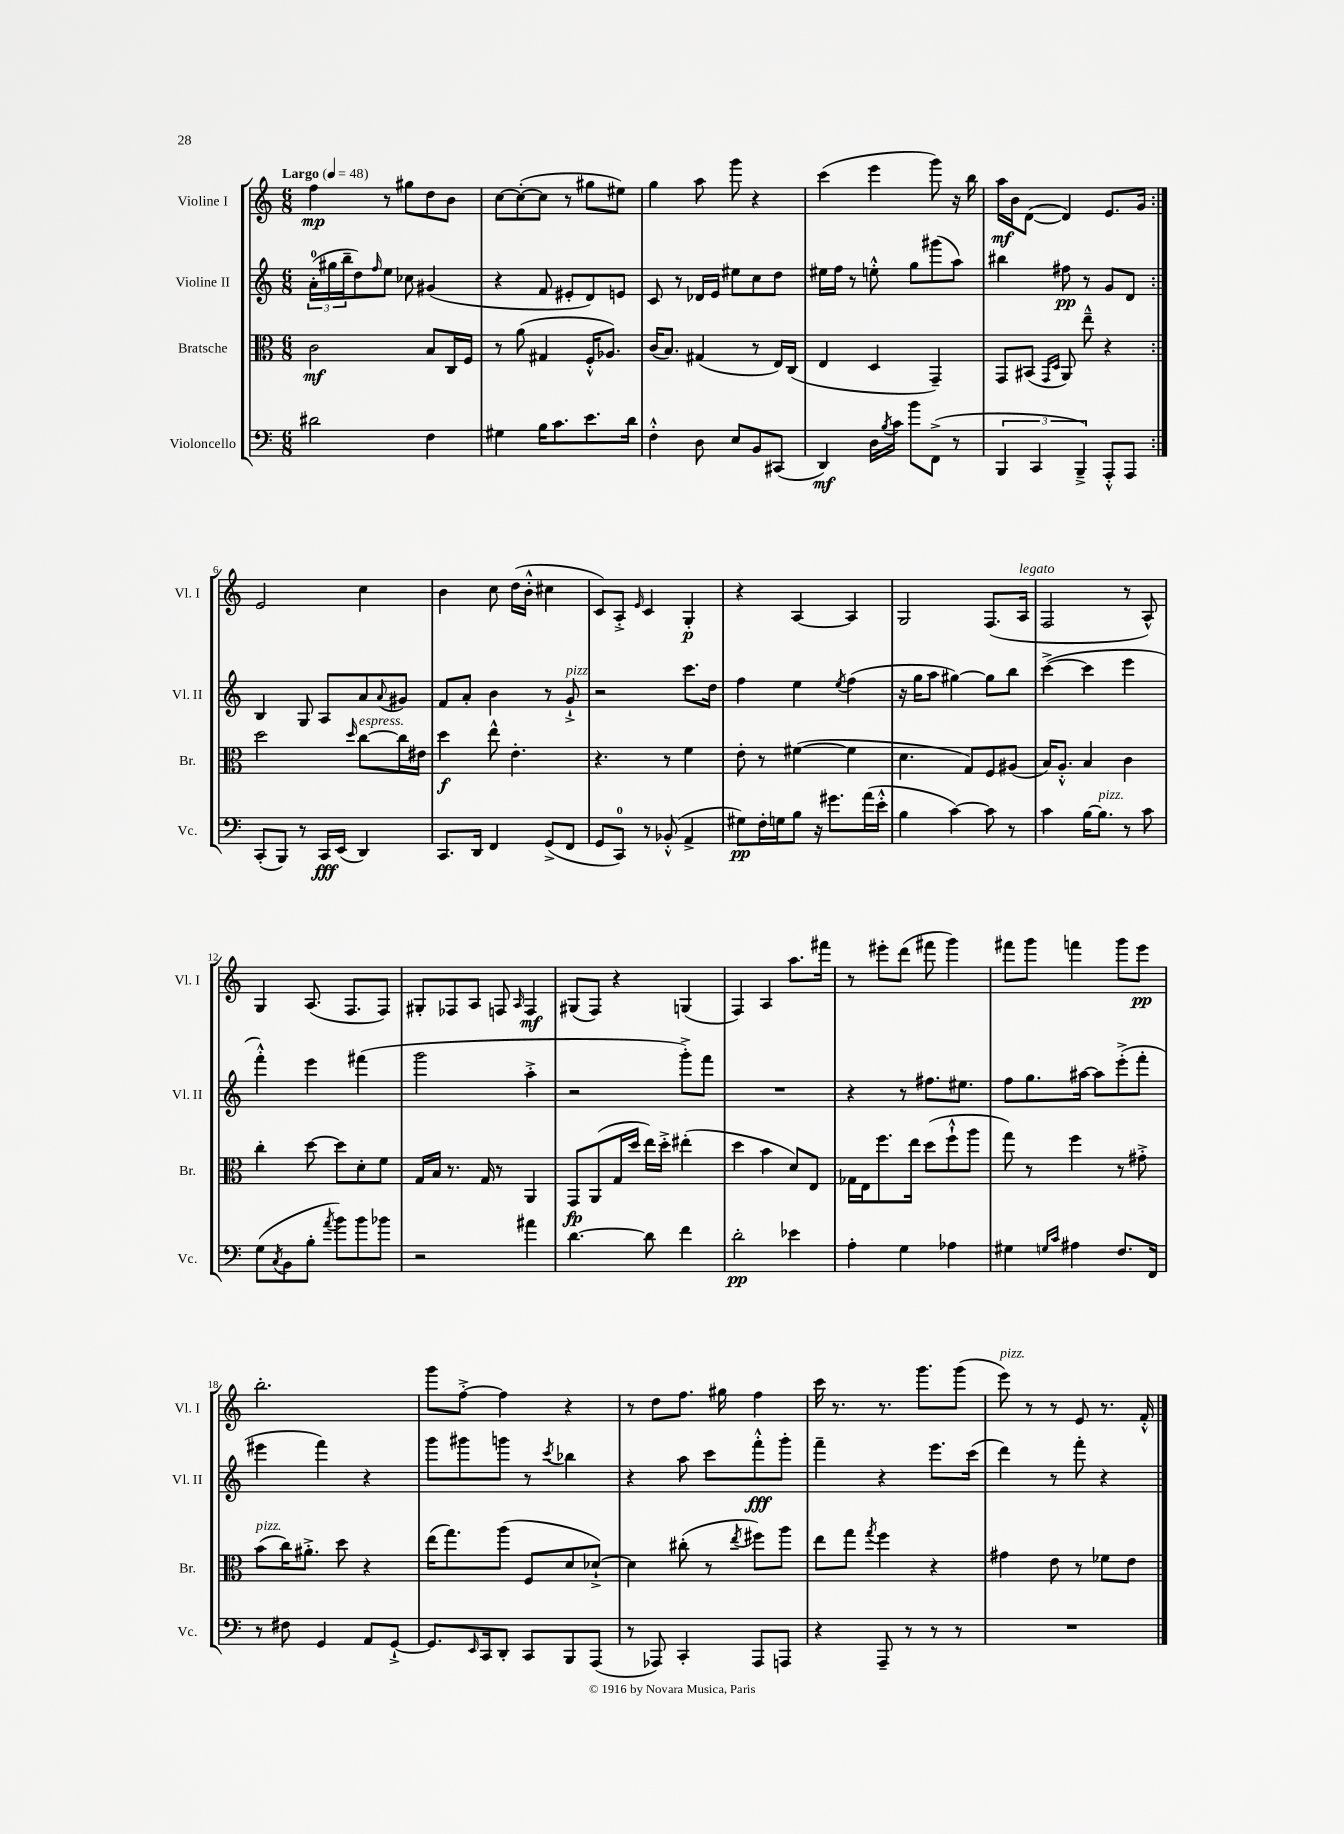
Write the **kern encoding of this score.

**kern	**dynam	**kern	**dynam	**kern	**dynam	**kern	**dynam
*part4	*part4	*part3	*part3	*part2	*part2	*part1	*part1
*staff4	*staff4	*staff3	*staff3	*staff2	*staff2	*staff1	*staff1
*I"Violoncello	*	*I"Bratsche	*	*I"Violine II	*	*I"Violine I	*
*I'Vc.	*	*I'Br.	*	*I'Vl. II	*	*I'Vl. I	*
*clefF4	*	*clefC3	*	*clefG2	*	*clefG2	*
*k[]	*	*k[]	*	*k[]	*	*k[]	*
*M6/8	*	*M6/8	*	*M6/8	*	*M6/8	*
*MM48	*	*MM48	*	*MM48	*	*MM48	*
=1	=1	=1	=1	=1	=1	=1	=1
!	!	!	!	!	!	!LO:TX:a:B:t=Largo	!
2d#X\	.	2c\	mf	(24a'\LL	.	4ff\	mp
.	.	.	.	24gg#X\	.	.	.
.	.	.	.	24bb~\J	.	.	.
.	.	.	.	8dd\)	.	.	.
.	.	.	.	16qqff/	.	.	.
.	.	.	.	8ee\J	.	8r	.
.	.	.	.	8cc-X\	.	8gg#X\L	.
4F\	.	8B/L	.	(4g#X/	.	8dd\	.
.	.	16C/L	.	.	.	8b\J	.
.	.	16F/JJ	.	.	.	.	.
=2	=2	=2	=2	=2	=2	=2	=2
4G#X\	.	8r	.	4r	.	[8cc\L	.
.	.	(8a\	.	.	.	(8cc'\_	.
16B\KL	.	4G#X/	.	8f/	.	8cc\J]	.
8.c\	.	.	.	.	.	.	.
.	.	.	.	8e#X'/L	.	8r	.
8.e\	.	16F'^^/KL	.	8d/)	.	8gg#X\L	.
.	.	8.A-X/J)	.	.	.	.	.
.	.	.	.	8en/J	.	8ee#X\J)	.
16d\Jk	.	.	.	.	.	.	.
=3	=3	=3	=3	=3	=3	=3	=3
4F'^^\	.	(16c/KL	.	8c/	.	4gg\	.
.	.	8.B/J)	.	.	.	.	.
.	.	.	.	8r	.	.	.
8D\	.	(4G#X/	.	16d-X/LL	.	8aa\	.
.	.	.	.	16e/JJ	.	.	.
8E/L	.	.	.	8ee#X\L	.	8ggg\	.
8BB/	.	8r	.	8cc\	.	4r	.
(8CC#X/J	.	16E/LL)	.	8dd\J	.	.	.
.	.	(16C/JJ	.	.	.	.	.
=4	=4	=4	=4	=4	=4	=4	=4
4DD/)	mf	4E/	.	16ee#X\LL	.	(4ccc\	.
.	.	.	.	16ff\JJ	.	.	.
.	.	.	.	8r	.	.	.
16D\LL	.	4D/	.	8een'^^\	.	4eee\	.
8qB/	.	.	.	.	.	.	.
16c\JJ	.	.	.	.	.	.	.
8b\L	.	.	.	8gg\L	.	.	.
(8FF^\J	.	4GG~/)	.	(8ggg#X\	.	8ggg\)	.
8r	.	.	.	8aa\J)	.	16r	.
.	.	.	.	.	.	16bb\	.
=5	=5	=5	=5	=5	=5	=5	=5
6BBB/	.	8GG/L	.	4bb#X\	.	16aa\LL	mf
.	.	.	.	.	.	16b\J	.
.	.	(8BB#X/J	.	.	.	([8d\J	.
6CC/	.	.	.	.	.	.	.
.	.	16qqGG/LL	.	.	.	.	.
.	.	16qqD/JJ	.	.	.	.	.
.	.	8AA/)	.	8ff#X\	pp	4d/])	.
6BBB~^/)	.	.	.	.	.	.	.
.	.	8ee~^^\	.	8r	.	.	.
8AAA'^^/L	.	4r	.	8g/L	.	8.e/L	.
8AAA/J	.	.	.	8d/J	.	.	.
.	.	.	.	.	.	16g/Jk	.
!!LO:LB:g=z
=6:|!	=6:|!	=6:|!	=6:|!	=6:|!	=6:|!	=6:|!	=6:|!
(8CC'/L	.	2dd\	.	4B/	.	2e/	.
8BBB/J)	.	.	.	.	.	.	.
8r	.	.	.	8G/	.	.	.
16CC/LL	fff	.	.	8A/L	.	.	.
(16EE/JJ	.	.	.	.	.	.	.
.	.	16qqdd/	.	.	.	.	.
!	!	!LO:TX:a:i:t=espress.	!	!	!	!	!
4DD/)	.	[8cc\L	.	8a/	.	4cc\	.
.	.	.	.	8qqa/	.	.	.
.	.	16cc\L]	.	8g#X/J	.	.	.
.	.	16e#X\JJ	.	.	.	.	.
=7	=7	=7	=7	=7	=7	=7	=7
8.CC/L	.	4dd\	f	8f/L	.	4b\	.
.	.	.	.	8a'/J	.	.	.
16DD/Jk	.	.	.	.	.	.	.
4FF/	.	8ee^^\	.	4b\	.	8cc\	.
.	.	4.e'\	.	.	.	(16dd\LL	.
.	.	.	.	.	.	16b'^^\JJ	.
(8GG^/L	.	.	.	8r	.	4cc#X\	.
!	!	!	!	!LO:TX:a:i:t=pizz.	!	!	!
8FF/J	.	.	.	8g`^/	.	.	.
=8	=8	=8	=8	=8	=8	=8	=8
8GG/L	.	4.r	.	2r	.	8c/L)	.
8CC/J)	.	.	.	.	.	8A'^/J	.
.	.	.	.	.	.	16qqe/	.
8r	.	.	.	.	.	4c/	.
(8BB-X'^^/	.	8r	.	.	.	.	.
4AA^/	.	4f\	.	8.ccc\L	.	4G'/	p
.	.	.	.	16dd\Jk	.	.	.
=9	=9	=9	=9	=9	=9	=9	=9
8G#X\L)	pp	8e'\	.	4ff\	.	4r	.
16F'\L	.	8r	.	.	.	.	.
16Gn\J	.	.	.	.	.	.	.
8B\J	.	([4f#X\	.	4ee\	.	[4A/	.
16r	.	.	.	.	.	.	.
8.g#X\L	.	.	.	.	.	.	.
.	.	.	.	8qee/	.	.	.
.	.	4f#\]	.	(4ff\	.	4A/]	.
(16a\L	.	.	.	.	.	.	.
16e'^^\JJ	.	.	.	.	.	.	.
=10	=10	=10	=10	=10	=10	=10	=10
4B\	.	4.d\	.	16r	.	2G/	.
.	.	.	.	16gg\KL	.	.	.
.	.	.	.	8aa\J	.	.	.
[4c\)	.	.	.	[4gg#X\)	.	.	.
.	.	8G/L)	.	.	.	.	.
8c\]	.	8F/	.	8gg#\L]	.	(8.F/L	.
8r	.	(8A#X/J	.	8bb\J	.	.	.
!	!	!	!	!	!	!LO:TX:a:i:t=legato	!
.	.	.	.	.	.	16A/Jk	.
=11	=11	=11	=11	=11	=11	=11	=11
4c\	.	16B/KL)	.	([4ccc^\	.	2F/	.
.	.	8.A'^^/J	.	.	.	.	.
[16B\KL	.	4B/	.	4ccc\]	.	.	.
!LO:TX:a:i:t=pizz.	!	!	!	!	!	!	!
8.B\J]	.	.	.	.	.	.	.
8r	.	4c\	.	4eee\	.	8r	.
8c\	.	.	.	.	.	8A^^/)	.
!!LO:LB:g=z
=12	=12	=12	=12	=12	=12	=12	=12
(8G\L	.	4cc'\	.	4fff'^^\)	.	4G/	.
8qC/	.	.	.	.	.	.	.
8BB\	.	.	.	.	.	.	.
8B'\J	.	[8dd\	.	4eee\	.	(8.A/	.
8qa/	.	.	.	.	.	.	.
8b\L)	.	8dd\L]	.	.	.	.	.
.	.	.	.	.	.	8.F/L	.
8b\	.	8d'\	.	(4fff#X\	.	.	.
8b-X\J	.	8f\J	.	.	.	8F/J)	.
=13	=13	=13	=13	=13	=13	=13	=13
2r	.	16G/LL	.	2ggg\	.	8G#X'/L	.
.	.	16B/JJ	.	.	.	.	.
.	.	8.r	.	.	.	8F-X/	.
.	.	.	.	.	.	8A/J	.
.	.	16G/	.	.	.	.	.
.	.	8r	.	.	.	8Fn/	.
.	.	.	.	.	.	16qqA/	.
4a#X\	.	4AA/	.	4aa'^\	.	4F/	mf
=14	=14	=14	=14	=14	=14	=14	=14
[4.d\	.	8GG/L	fp	2r	.	(8G#X/L	.
.	.	(8AA/	.	.	.	8F/J)	.
.	.	16G/L	.	.	.	4r	.
.	.	16dd/JJ	.	.	.	.	.
8d\]	.	16ee\LL)	.	.	.	.	.
.	.	16dd'^\JJ	.	.	.	.	.
4f\	.	(4ee#X'\	.	8ggg'^\L)	.	(4Gn/	.
.	.	.	.	8fff\J	.	.	.
=15	=15	=15	=15	=15	=15	=15	=15
2d'\	pp	4dd\	.	2.r	.	4F/)	.
.	.	4b\	.	.	.	4A/	.
4e-X\	.	8d/L)	.	.	.	8.aa\L	.
.	.	8E/J	.	.	.	.	.
.	.	.	.	.	.	16fff#X\Jk	.
=16	=16	=16	=16	=16	=16	=16	=16
4A'\	.	16G-X\LL	.	4r	.	8r	.
.	.	16E\J	.	.	.	.	.
.	.	8.ff\	.	.	.	8eee#X'\L	.
4G\	.	.	.	8r	.	(8ddd\J	.
.	.	16ee\Jk	.	.	.	.	.
.	.	(8dd\L	.	8.ff#X\L	.	8fff#X\	.
4A-X\	.	8ff`^^\	.	.	.	4ggg\)	.
.	.	.	.	8.ee#X\J	.	.	.
.	.	8aa\J	.	.	.	.	.
=17	=17	=17	=17	=17	=17	=17	=17
4G#X\	.	8gg\)	.	8ff\L	.	8fff#X\L	.
.	.	8r	.	8.gg\	.	8ggg\J	.
16qqGn/LL	.	.	.	.	.	.	.
16qqc/JJ	.	.	.	.	.	.	.
4A#X\	.	4ff\	.	.	.	4fffn\	.
.	.	.	.	[16aa#X\Jk	.	.	.
.	.	.	.	8aa#\L]	.	.	.
8.F/L	.	8r	.	(8eee'^\	.	8ggg\L	.
.	.	8g#X'^\	.	8fff'\J	.	8eee\J	pp
16FF/Jk	.	.	.	.	.	.	.
!!LO:LB:g=z
=18	=18	=18	=18	=18	=18	=18	=18
!	!	!LO:TX:a:i:t=pizz.	!	!	!	!	!
8r	.	(8b\L	.	4eee#X\	.	2.bb'\	.
8F#X\	.	16cc\K)	.	.	.	.	.
.	.	8.a#X'^\J	.	.	.	.	.
4GG/	.	.	.	4fff\)	.	.	.
.	.	8dd\	.	.	.	.	.
8AA/L	.	4r	.	4r	.	.	.
[8GG`^/J	.	.	.	.	.	.	.
=19	=19	=19	=19	=19	=19	=19	=19
8.GG/L]	.	(16ee\KL	.	8ggg\L	.	8ggg\L	.
.	.	8.gg\)	.	.	.	.	.
.	.	.	.	8ggg#X\	.	[8ff'^\J	.
16qqEE/	.	.	.	.	.	.	.
16CC/k	.	.	.	.	.	.	.
8DD'/J	.	(8aa\J	.	8gggn\J	.	4ff\]	.
8CC/L	.	8F/L	.	8r	.	.	.
.	.	.	.	8qccc/	.	.	.
8BBB/	.	8d/	.	4bb-X\	.	4r	.
(8AAA/J	.	[8d-X`^/J)	.	.	.	.	.
=20	=20	=20	=20	=20	=20	=20	=20
8r	.	4d-\]	.	4r	.	8r	.
8AAA-X/)	.	.	.	.	.	8dd\L	.
4CC'/	.	(8cc#X'\	.	8aa\	.	8.ff\J	.
.	.	8r	.	8ccc\L	.	.	.
.	.	.	.	.	.	16gg#X\	.
.	.	8qee/	.	.	.	.	.
8AAA-/L	.	8ff#X\L)	.	8fff'^^\	fff	4ff\	.
8AAAn/J	.	8aa\J	.	8ggg'\J	.	.	.
=21	=21	=21	=21	=21	=21	=21	=21
4r	.	8ee\L	.	4fff~\	.	16ccc\	.
.	.	.	.	.	.	8.r	.
.	.	8gg\J	.	.	.	.	.
.	.	8qgg/	.	.	.	.	.
8AAA~/	.	4ff\	.	4r	.	8.r	.
8r	.	.	.	.	.	.	.
.	.	.	.	.	.	8.ggg\L	.
8r	.	4r	.	8.eee\L	.	.	.
8r	.	.	.	.	.	(8ggg\J	.
.	.	.	.	(16ccc\Jk	.	.	.
=22	=22	=22	=22	=22	=22	=22	=22
!	!	!	!	!	!	!LO:TX:a:i:t=pizz.	!
2.r	.	4g#X\	.	4ddd\)	.	8eee\)	.
.	.	.	.	.	.	8r	.
.	.	8e\	.	8r	.	8r	.
.	.	8r	.	8fff'\	.	8e/	.
.	.	8f-X\L	.	4r	.	8.r	.
.	.	8e\J	.	.	.	.	.
.	.	.	.	.	.	16f'^^/	.
==	==	==	==	==	==	==	==
*-	*-	*-	*-	*-	*-	*-	*-
